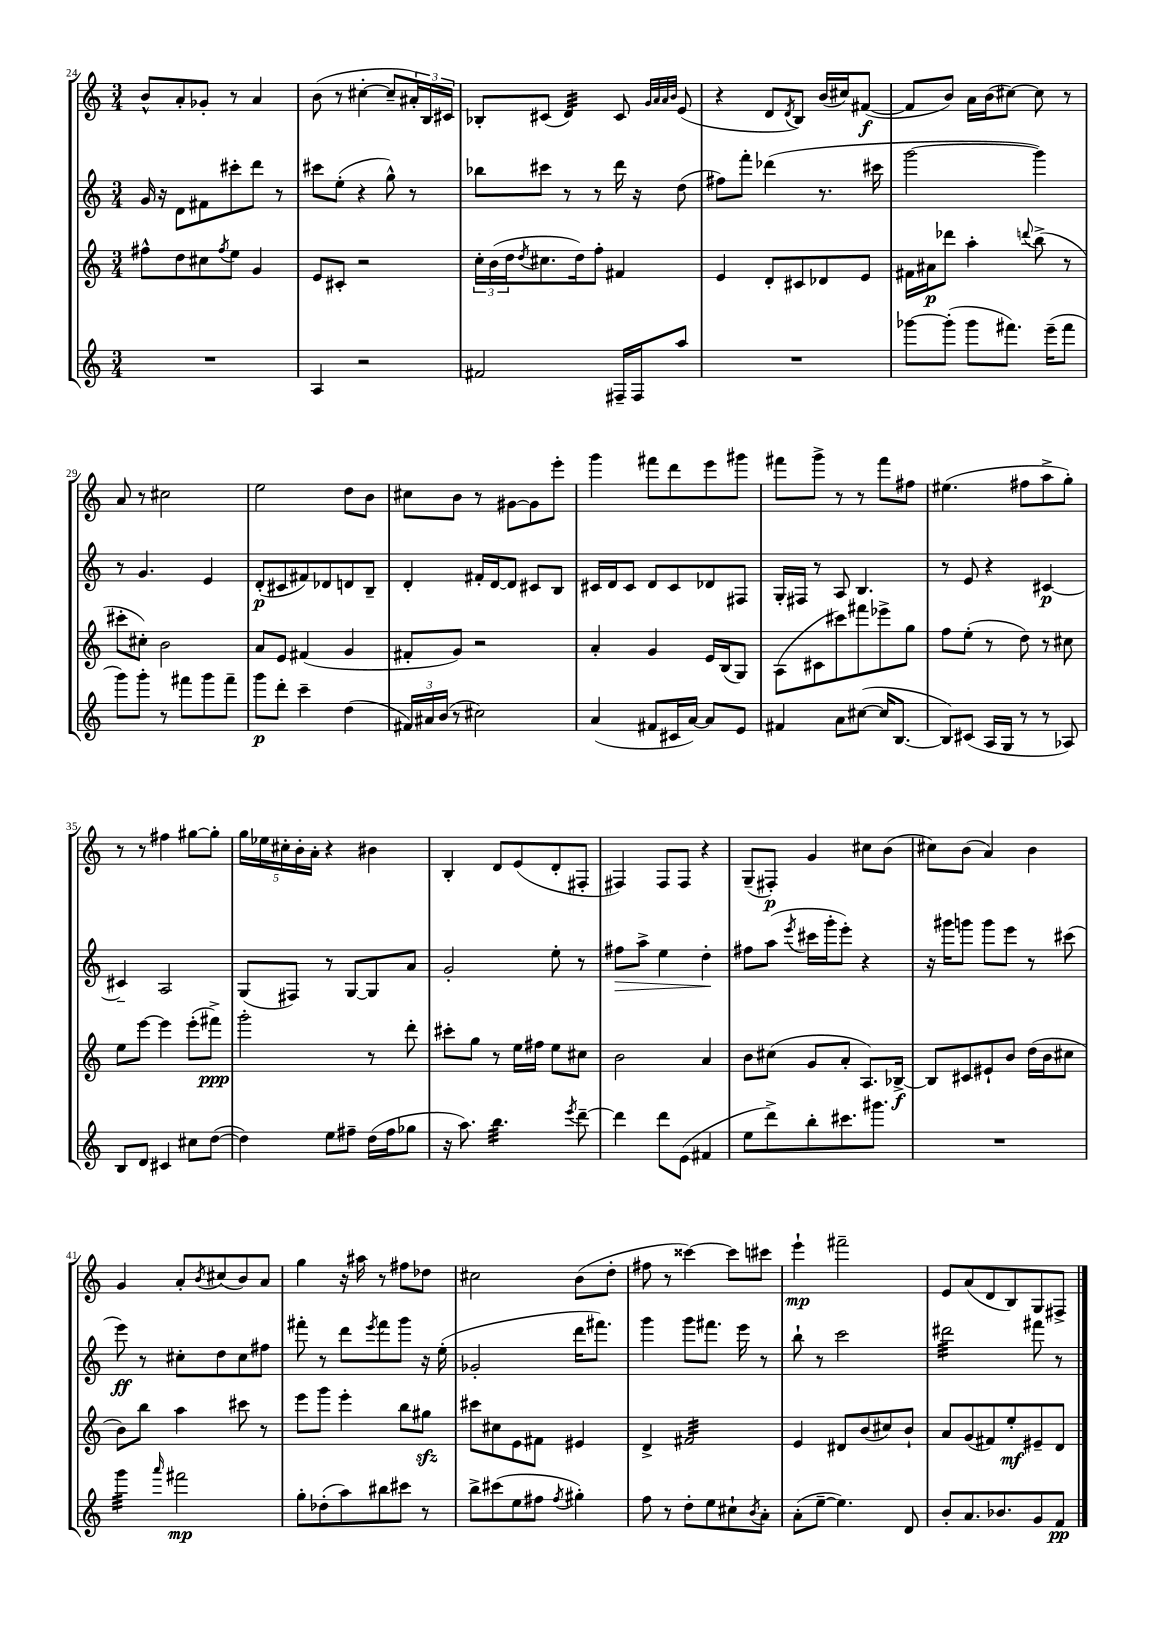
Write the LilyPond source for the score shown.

<<
\new StaffGroup <<
\new Staff = "s0" {
    \clef treble \key c \major \numericTimeSignature \time 3/4
    b'8-^ a'8-. ges'8-. r8 a'4 |
    b'8( r8 cis''4~-. cis''8-- \tuplet 3/2 { ais'16-.) b16 cis'16 } |
    bes8-. cis'8( d'4:32) cis'8 \grace { g'32 a'32 a'32 b'32 } e'8( |
    r4 d'8 \acciaccatura { d'8 } b8) b'16( cis''16) fis'8~\f( |
    fis'8 b'8) a'16 b'16( cis''8~) cis''8 r8 |
    a'8 r8 cis''2 |
    e''2 d''8 b'8 |
    cis''8 b'8 r8 gis'8~ gis'8 e'''8-. |
    g'''4 fis'''8 d'''8 e'''8 gis'''8 |
    fis'''8 g'''8-> r8 r8 fis'''8 fis''8 |
    eis''4.( fis''8 a''8-> g''8-.) |
    r8 r8 fis''4 gis''8~ gis''8-. |
    \tuplet 5/4 { g''16 ees''16 cis''16-. b'16-. a'16-. } r4 bis'4 |
    b4-. d'8 e'8( d'8-. fis8-. |
    fis4) fis8 fis8 r4 |
    g8--( fis8-.\p) g'4 cis''8 b'8( |
    cis''8) b'8( a'4) b'4 |
    g'4 a'8-. \acciaccatura { b'8 } cis''8( b'8) a'8 |
    g''4 r16 ais''16 r8 fis''8 des''8 |
    cis''2 b'8( d''8-. |
    fis''8 r8 cisis'''4~) cisis'''8 cis'''8 |
    e'''4-!\mp fis'''2-- |
    e'8 a'8( d'8 b8) g8 fis8-> \bar "|." |
}
\new Staff = "s1" {
    \clef treble \key c \major \numericTimeSignature \time 3/4
    g'16 r16 d'8 fis'8 cis'''8-. d'''8 r8 |
    cis'''8 e''8-.( r4 g''8-^) r8 |
    bes''8 cis'''8 r8 r8 d'''16 r16 d''8( |
    fis''8) f'''8-. des'''4( r8. cis'''16 |
    g'''2~ g'''4) |
    r8 g'4. e'4 |
    d'8-.\p( cis'8 fis'8) des'8 d'8 b8-- |
    d'4-. fis'16-. d'16~ d'8 cis'8 b8 |
    cis'16 d'16 cis'8 d'8 cis'8 des'8 fis8 |
    g16-. fis16 r8 a8 b4. |
    r8 e'8 r4 cis'4~\p |
    cis'4-- a2 |
    g8( fis8) r8 g8~ g8 a'8 |
    g'2-. e''8-. r8 |
    fis''8\> a''8-> e''4 d''4-.\! |
    fis''8 a''8( \acciaccatura { e'''8 } cis'''16 g'''16-. e'''8-.) r4 |
    r16 gis'''16 g'''8 g'''8 e'''8 r8 cis'''8( |
    e'''8\ff) r8 cis''8-. d''8 cis''8 fis''8 |
    fis'''8-. r8 d'''8 \acciaccatura { e'''8 } fis'''8 g'''8 r16 e''16-.( |
    ges'2-. d'''16 fis'''8.) |
    g'''4 g'''8 fis'''8. e'''16 r8 |
    b''8-! r8 c'''2 |
    dis'''2:32 fis'''8 r8 \bar "|." |
}
\new Staff = "s2" {
    \clef treble \key c \major \numericTimeSignature \time 3/4
    fis''8-^ d''8 cis''8 \acciaccatura { fis''8 } e''8 g'4 |
    e'8 cis'8-. r2 |
    \tuplet 3/2 { c''16-. b'16( d''16 } \acciaccatura { d''8 } cis''8. d''16) f''8-. fis'4 |
    e'4 d'8-. cis'8 des'8 e'8 |
    fis'16 ais'16\p des'''8 a''4-. \appoggiatura { d'''8 } b''8->( r8 |
    cis'''8-. cis''8-.) b'2 |
    a'8 e'8 fis'4( g'4 |
    fis'8-. g'8) r2 |
    a'4-. g'4 e'16 b16( g8) |
    a8( cis'8 cis'''8) fis'''8 ees'''8-> g''8 |
    f''8 e''8-.( r8 d''8) r8 cis''8 |
    e''8 e'''8~ e'''4 e'''8-.( fis'''8->\ppp) |
    g'''2-. r8 d'''8-. |
    cis'''8-. g''8 r8 e''16 fis''16 e''8 cis''8 |
    b'2 a'4 |
    b'8 cis''8( g'8 a'8-. a8.) bes16~->\f |
    bes8 cis'8 eis'8-! b'8 d''16( b'16 cis''8 |
    b'8) b''8 a''4 cis'''8 r8 |
    e'''8 g'''8 e'''4-. b''8 gis''8\sfz |
    cis'''8 cis''8 e'8 fis'8 eis'4 |
    d'4-> fis'2:32 |
    e'4 dis'8 b'8( cis''8) b'8-! |
    a'8 g'8( fis'8) e''8-.\mf eis'8-- d'8 \bar "|." |
}
\new Staff = "s3" {
    \clef treble \key c \major \numericTimeSignature \time 3/4
    R2. |
    a4 r2 |
    fis'2 fis16-- fis16 a''8 |
    R2. |
    ges'''8~ ges'''8-.( ges'''8 fis'''8.) e'''16--( fis'''8 |
    g'''8) g'''8-. r8 fis'''8 g'''8 fis'''8-- |
    g'''8\p d'''8-. c'''4-- d''4( |
    \tuplet 3/2 { fis'16) ais'16 b'16( } r8 cis''2) |
    a'4( fis'8 cis'16 a'16~) a'8 e'8 |
    fis'4 a'8 cis''8~( cis''16 b8.~ |
    b8) cis'8( a16 g16 r8 r8 aes8) |
    b8 d'8 cis'4 cis''8 d''8~( |
    d''4) e''8 fis''8-- d''16( fis''16 ges''8 |
    r16 a''8.) b''4.:32 \acciaccatura { e'''8 } d'''8~-- |
    d'''4 d'''8 e'8( fis'4 |
    e''8 d'''8->) b''8-. cis'''8. gis'''8. |
    R2. |
    g'''4:32 \grace { a'''16 } fis'''2\mp |
    g''8-. des''8-.( a''8) bis''8 cis'''8 r8 |
    b''8-> cis'''8( e''8 fis''8 \acciaccatura { fis''8 } gis''4-.) |
    f''8 r8 d''8-. e''8 cis''8-! \acciaccatura { b'8 } a'8-. |
    a'8-.( e''8~-- e''4.) d'8 |
    b'8-. a'8. bes'8. g'8 f'8\pp \bar "|." |
}
>>
>>
\layout { \context { \Score currentBarNumber = #24 } }
